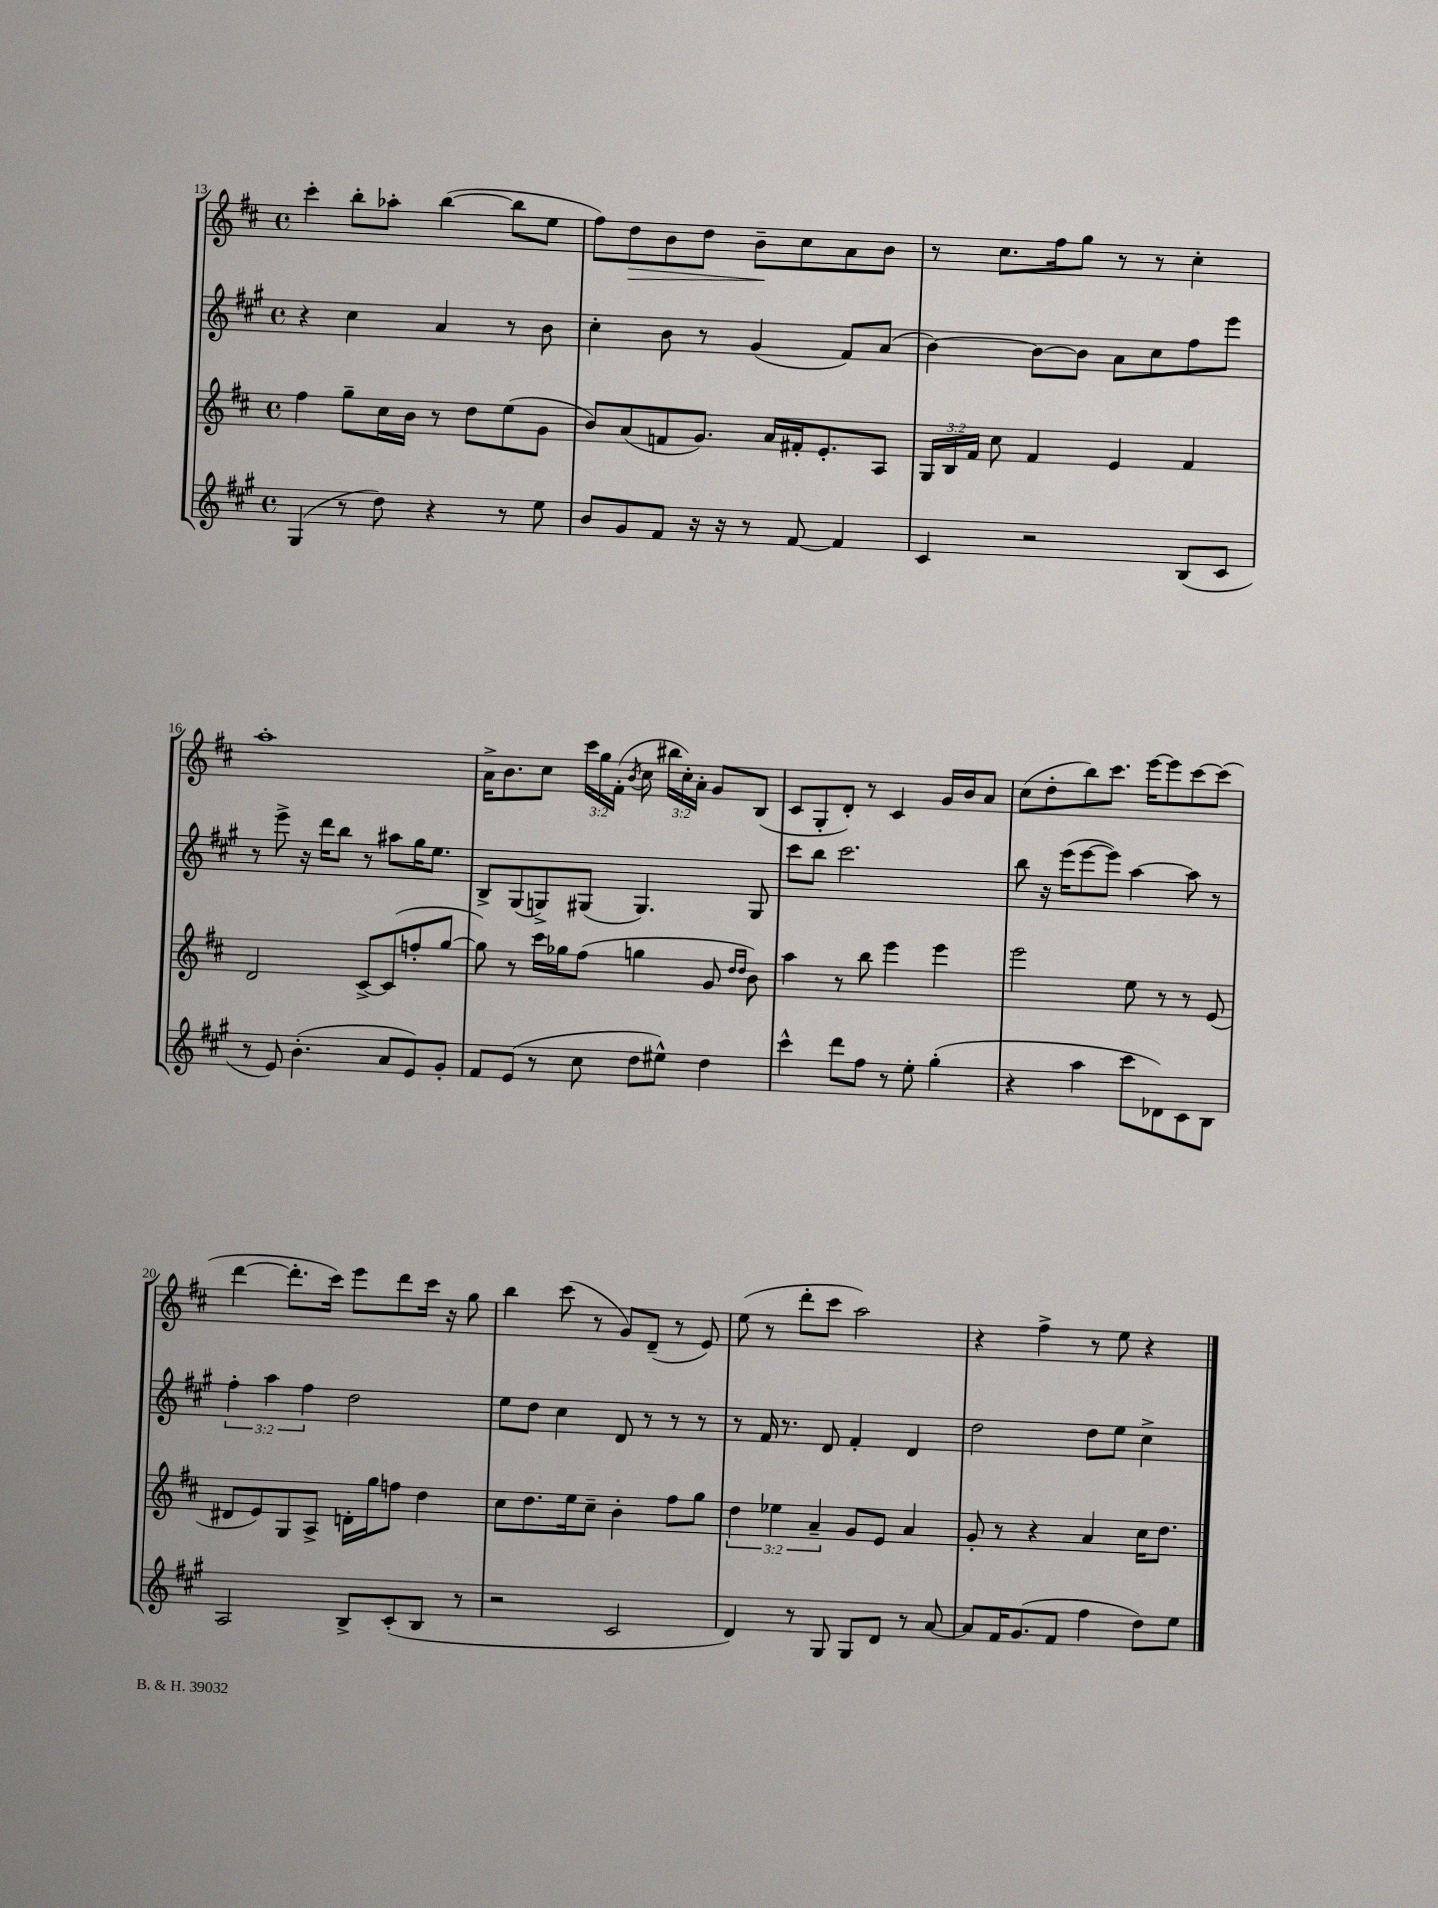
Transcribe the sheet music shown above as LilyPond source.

<<
\new StaffGroup <<
\new Staff = "s0" {
    \clef treble \key d \major \defaultTimeSignature \time 4/4 \override Staff.TupletNumber.text = #tuplet-number::calc-fraction-text
    \autoBeamOff cis'''4-. b''8[-. aes''8]-. b''4~( b''8[ e''8] |
    fis''8[) d''8\> b'8 d''8] b'8[--\! cis''8 a'8 b'8] |
    r8 cis''8.[ fis''16 g''8] r8 r8 cis''4-. |
    a''1-. |
    a'16[-> b'8. cis''8] \tuplet 3/2 { cis'''16[ g''16 fis'16]-.( } \acciaccatura { b'8 } cis''8 \tuplet 3/2 { bis''16[ cis''16-.) a'16]-. } g'8[ b8]( |
    cis'8[ g8-. d'8]-.) r8 cis'4 g'16[ b'16 a'8] |
    cis''8[( d''8-. b''8) cis'''8.] e'''16[~ e'''8 cis'''8~ cis'''8]( |
    d'''4~ d'''8.[-. cis'''16]) e'''8[ d'''8 cis'''16] r16 g''8 |
    b''4 cis'''8( r8 g'8[) d'8]--( r8 e'8) |
    e''8( r8 d'''8[-. cis'''8] a''2) |
    r4 fis''4-> r8 e''8 r4 \bar "|." |
}
\new Staff = "s1" {
    \clef treble \key a \major \defaultTimeSignature \time 4/4 \override Staff.TupletNumber.text = #tuplet-number::calc-fraction-text
    \autoBeamOff r4 cis''4 a'4 r8 b'8 |
    cis''4-. b'8 r8 gis'4( fis'8[) a'8]( |
    b'4~) b'8[~ b'8] a'8[ cis''8 fis''8 e'''8] |
    r8 e'''8-> r16 d'''16[ b''8] r8 ais''8[ gis''16 e''8.] |
    b8[-> gis8( g8->) gis8]( gis4.) gis8 |
    cis'''8[ b''8] cis'''2. |
    b''8 r16 e'''16[( e'''8~ e'''8]) a''4~ a''8 r8 |
    \tuplet 3/2 { fis''4-. a''4 fis''4 } d''2 |
    e''8[ d''8] cis''4 d'8 r8 r8 r8 |
    r8 fis'16 r8. d'8 fis'4-. d'4 |
    d''2 d''8[ e''8] cis''4-> \bar "|." |
}
\new Staff = "s2" {
    \clef treble \key d \major \defaultTimeSignature \time 4/4 \override Staff.TupletNumber.text = #tuplet-number::calc-fraction-text
    \autoBeamOff fis''4 g''8[-- cis''16 b'16] r8 d''8[ e''8( g'8] |
    b'8[) a'8( f'8 g'8.]) a'16[ fis'16-. e'8.-. a8] |
    \tuplet 3/2 { g16[ b16 fis'16] } cis''8 fis'4 e'4 fis'4 |
    d'2 cis'8[~-> cis'8( f''8-. g''8]~ |
    g''8) r8 cis'''16[ ges''16 fis''8]( g''4 g'8 \grace { d''16[ d''16] } b'8) |
    a''4 r8 b''8 e'''4 e'''4 |
    e'''2 e''8 r8 r8 e'8( |
    dis'8[ e'8) g8 a8]-> d'16[-. g''16 f''8] d''4 |
    cis''8[ d''8. e''16 cis''8]-- b'4-. fis''8[ g''8] |
    \tuplet 3/2 { d''4 ees''4 a'4-- } g'8[ e'8] a'4 |
    g'8-. r8 r4 a'4 cis''16[ d''8.] \bar "|." |
}
\new Staff = "s3" {
    \clef treble \key a \major \defaultTimeSignature \time 4/4
    \autoBeamOff gis4( r8 d''8) r4 r8 e''8 |
    b'8[ gis'8 fis'8] r16 r16 r8 fis'8~ fis'4 |
    cis'4 r2 b8[( cis'8] |
    r8 e'8) b'4.-.( a'8[ e'8) gis'8]-. |
    fis'8[ e'8]( r8 cis''8 d''8[ eis''8]-^) d''4 |
    cis'''4-^ d'''8[ fis''8] r8 e''8-. gis''4-.( |
    r4 a''4 cis'''8[ des'8) cis'8 b8] |
    a2 b8[-> cis'8-.( b8] r8 |
    r2 cis'2 |
    d'4) r8 gis8 gis8[ d'8] r8 a'8~ |
    a'8[ fis'16 gis'8.( fis'8] fis''4 d''8[) e''8] \bar "|." |
}
>>
>>
\layout { \context { \Score currentBarNumber = #13 } }
